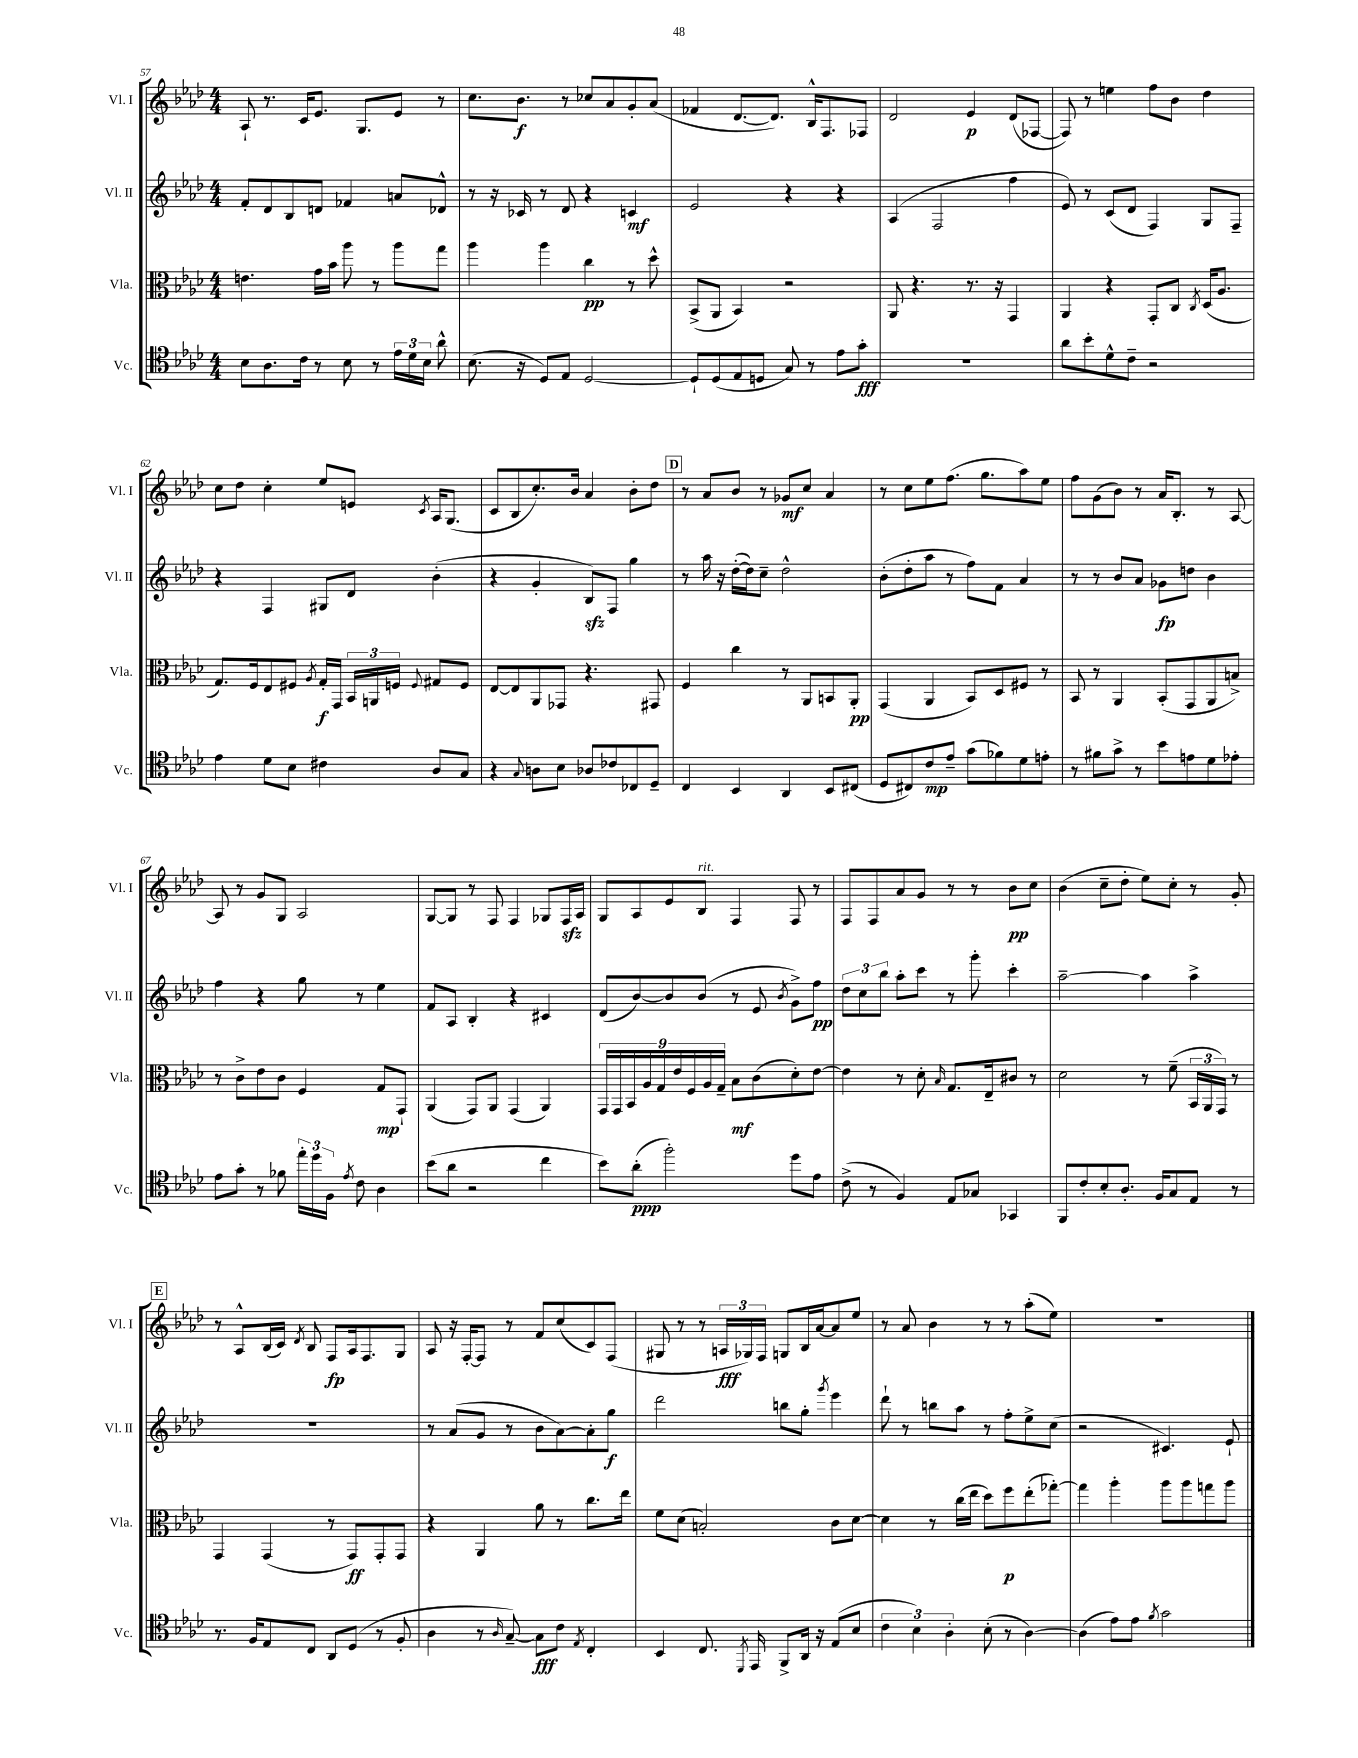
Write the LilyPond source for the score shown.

<<
\new StaffGroup <<
\new Staff = "s0" \with { instrumentName = "Vl. I" shortInstrumentName = "Vl. I" } {
    \clef treble \key aes \major \numericTimeSignature \time 4/4
    \autoBeamOff aes8-! r8. c'16[ ees'8.] g8.[ ees'8] r8 |
    c''8.[ bes'8.]\f r8 ces''8[ aes'8 g'8-. aes'8]( |
    fes'4 des'8.[~ des'8.]) bes16[-^ f8. fes8] |
    des'2 ees'4\p des'8[( fes8]~ |
    fes8) r8 e''4 f''8[ bes'8] des''4 |
    c''8[ des''8] c''4-. ees''8[ e'8] \acciaccatura { c'8 } aes16[ g8.]( |
    c'8[ bes8 c''8.-.) bes'16] aes'4 bes'8[-. des''8] |
    \mark \markup { \box "D" } r8 aes'8[ bes'8] r8 ges'8[\mf c''8] aes'4 |
    r8 c''8[ ees''8 f''8.]( g''8.[ aes''8) ees''8] |
    f''8[ g'8( bes'8]) r8 aes'16[ bes8.]-. r8 aes8~ |
    aes8 r8 g'8[ g8] aes2 |
    g8[~ g8] r8 f8 f4 ges8[ f16\sfz aes16] |
    g8[ aes8 ees'8 bes8]^\markup { \italic "rit." } f4 f8 r8 |
    f8[ f8 aes'8 g'8] r8 r8 bes'8[\pp c''8] |
    bes'4( c''8[-- des''8]-. ees''8[) c''8]-. r8 g'8-. |
    \mark \markup { \box "E" } r8 aes8[-^ bes16( c'16]) \acciaccatura { des'8 } bes8 f8[\fp aes16 f8. g8] |
    aes8 r16 f16[~-. f8] r8 f'8[ c''8( c'8) f8]( |
    gis8 r8 r8 \tuplet 3/2 { a16[\fff ges16) f16] } g8[ bes16 aes'16~ aes'8 ees''8] |
    r8 aes'8 bes'4 r8 r8 aes''8[-.( ees''8]) |
    R1 \bar "|." |
}
\new Staff = "s1" \with { instrumentName = "Vl. II" shortInstrumentName = "Vl. II" } {
    \clef treble \key aes \major \numericTimeSignature \time 4/4
    \autoBeamOff f'8[-. des'8 bes8 d'8] fes'4 a'8[ des'8]-^ |
    r8 r16 ces'16 r8 des'8 r4 c'4\mf |
    ees'2 r4 r4 |
    aes4( f2 f''4 |
    ees'8) r8 c'8[( des'8] f4) g8[ f8]-- |
    r4 f4 gis8[ des'8] bes'4-.( |
    r4 g'4-. bes8[\sfz) f8] g''4 |
    \mark \markup { \box "D" } r8 aes''16 r16 des''16[~-.( des''16) c''8]-- des''2-^ |
    bes'8[-.( des''8-. aes''8] r8 f''8[) f'8] aes'4 |
    r8 r8 bes'8[ aes'8] ges'8[\fp d''8] bes'4 |
    f''4 r4 g''8 r8 ees''4 |
    f'8[ aes8] bes4-. r4 cis'4 |
    des'8[( bes'8~) bes'8 bes'8]( r8 ees'8 \acciaccatura { bes'8 } g'8[->) f''8]\pp |
    \tuplet 3/2 { des''8[ c''8 bes''8] } aes''8[-. c'''8] r8 g'''8-. c'''4-. |
    aes''2~-- aes''4 aes''4-> |
    \mark \markup { \box "E" } R1 |
    r8 aes'8[( g'8] r8 bes'8[ aes'8~) aes'8-. g''8]\f |
    des'''2 b''8[ g''8]-. \acciaccatura { g'''8 } ees'''4 |
    des'''8-! r8 b''8[ aes''8] r8 f''8[-. ees''8-> c''8]( |
    r2 cis'4.) ees'8-! \bar "|." |
}
\new Staff = "s2" \with { instrumentName = "Vla." shortInstrumentName = "Vla." } {
    \clef alto \key aes \major \numericTimeSignature \time 4/4
    \autoBeamOff e'4. g'16[ bes'16] aes''8 r8 aes''8[ g''8] |
    aes''4 aes''4 c''4\pp r8 des''8-^ |
    bes,8[->( aes,8] bes,4) r2 |
    aes,8 r4. r8. r16 g,4 |
    aes,4 r4 g,8[-. c8] \acciaccatura { c8 } des16[( aes8.] |
    g8.[) f16 ees8 fis8] \acciaccatura { aes8 } g16[-.\f g,16] \tuplet 3/2 { bes,16[ a,16 f16] } \appoggiatura { f8 } gis8[ f8] |
    ees8[~ ees8 aes,8 ges,8] r4. gis,8 |
    \mark \markup { \box "D" } f4 c''4 r8 aes,8[ b,8 aes,8]-.\pp |
    g,4( aes,4 bes,8[) des8 fis8] r8 |
    bes,8 r8 aes,4 bes,8[-.( g,8 aes,8 b8]->) |
    r8 c'8[-> ees'8 c'8] f4 g8[\mp g,8]-! |
    aes,4( g,8[) aes,8] g,4( aes,4) |
    \tuplet 9/8 { g,16[ g,16 bes,16 aes16 g16 ees'16 f16 aes16 g16]-- } bes8[\mf c'8( des'8-.) ees'8]~ |
    ees'4 r8 des'8-. \grace { bes16 } g8.[ ees16-- cis'8] r8 |
    des'2 r8 f'8--( \tuplet 3/2 { bes,16[ aes,16 g,16]) } r8 |
    \mark \markup { \box "E" } g,4 g,4( r8 g,8[\ff) g,8-. g,8] |
    r4 aes,4 aes'8 r8 c''8.[ ees''16] |
    f'8[ des'8]( b2-.) c'8[ des'8]~ |
    des'4 r8 c''16[( ees''16] des''8[) f''8\p ees''8-.( ges''8]~-.) |
    ges''4 aes''4-. aes''8[ aes''8 g''8 aes''8] \bar "|." |
}
\new Staff = "s3" \with { instrumentName = "Vc." shortInstrumentName = "Vc." } {
    \clef tenor \key aes \major \numericTimeSignature \time 4/4
    \autoBeamOff bes8[ aes8. c'16] r8 bes8 r8 \tuplet 3/2 { ees'16[ des'16 bes16] } aes'8-^ |
    bes8.( r16 des8[) ees8] des2~ |
    des8[-! des8( ees8 d8] g8) r8 ees'8[ g'8]-.\fff |
    R1 |
    aes'8[ bes'8-. des'8-^ c'8]-- r2 |
    ees'4 des'8[ bes8] cis'4 aes8[ g8] |
    r4 \appoggiatura { g8 } a8[ bes8] aes8[ ces'8 ces8 des8]-- |
    \mark \markup { \box "D" } c4 bes,4 aes,4 bes,8[ cis8]( |
    des8[ cis8) c'8\mp ees'8]-- g'8[( fes'8) des'8 e'8]-. |
    r8 fis'8[ g'8]-> r8 bes'8[ e'8 des'8 ees'8]-. |
    ees'8[ g'8]-. r8 fes'8 \tuplet 3/2 { ees''16[-. des''16 f16] } \acciaccatura { ees'8 } c'8 aes4 |
    bes'8[( aes'8] r2 c''4 |
    bes'8[) aes'8]-.\ppp( f''2-.) des''8[ ees'8] |
    c'8->( r8 f4) ees8[ ges8] ges,4 |
    f,8[ c'8-. bes8-. aes8.]-. f16[ g8 ees8] r8 |
    \mark \markup { \box "E" } r8. f16[ ees8 c8] aes,8[ des8]( r8 f8-. |
    aes4 r8 \grace { aes16 } g8~--) g8[\fff c'8] \acciaccatura { ees8 } c4-. |
    bes,4 c8. \acciaccatura { des,8 } ees,16 f,8[-> aes,16] r16 ees8[( bes8] |
    \tuplet 3/2 { c'4 bes4) aes4-. } bes8-.( r8 aes4~) |
    aes4( ees'8[) ees'8] \acciaccatura { f'8 } g'2 \bar "|." |
}
>>
>>
\layout { \context { \Score currentBarNumber = #57 } }
